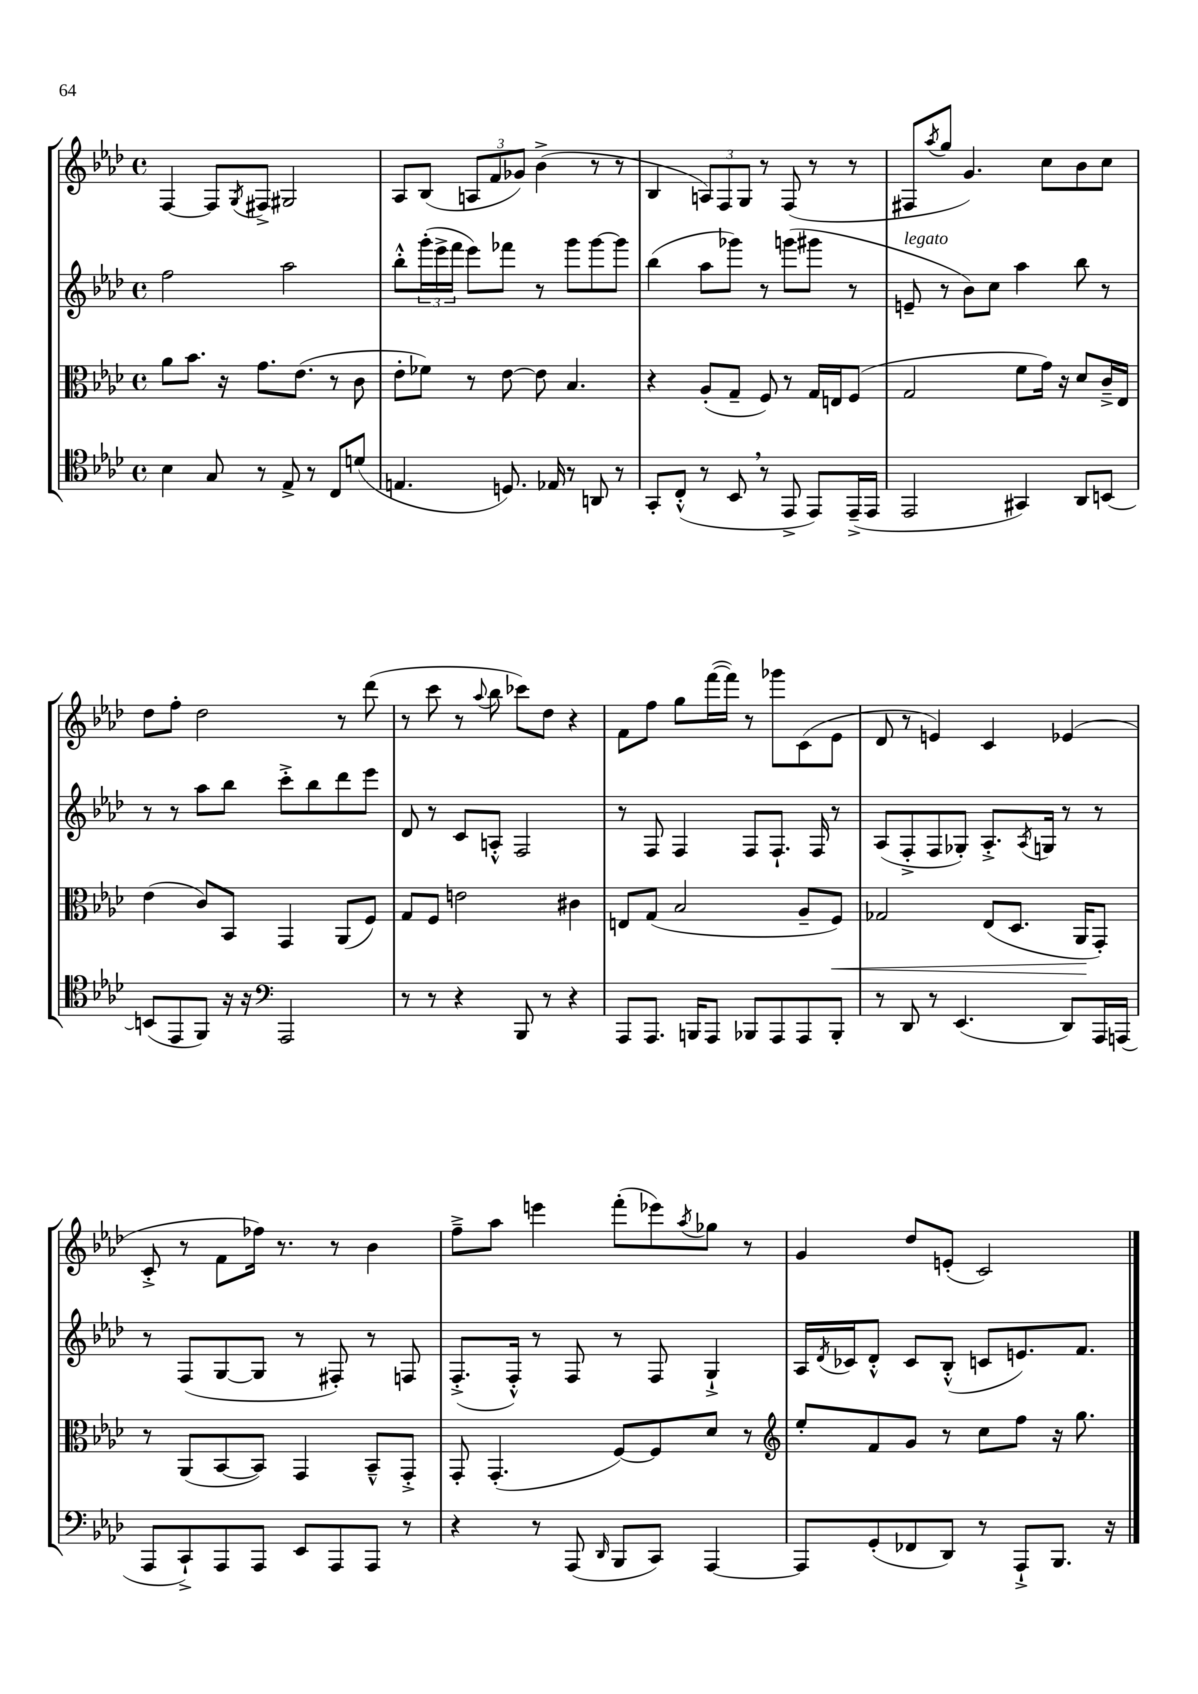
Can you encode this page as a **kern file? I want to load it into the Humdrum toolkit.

**kern	**kern	**kern	**kern
*staff4	*staff3	*staff2	*staff1
*clefC4	*clefC3	*clefG2	*clefG2
*k[b-e-a-d-]	*k[b-e-a-d-]	*k[b-e-a-d-]	*k[b-e-a-d-]
*M4/4	*M4/4	*M4/4	*M4/4
*met(c)	*met(c)	*met(c)	*met(c)
4B-\	8a-\L	2ff\	[4F/
.	8.b-\J	.	.
8G/	.	.	8F/]L
.	16r	.	.
.	.	.	8qG/
8r	8.g\L	.	8F#^/J
8E-^/	.	2aa-\	2G#/
.	(8.e-\J	.	.
8r	.	.	.
8C/L	8r	.	.
(8d/J	8c\	.	.
=	=	=	=
4.E/	8e-'\L	8bb-'^^\L	8A-/L
.	8f-\J)	(24ggg'\L	(8B-/J
.	.	24eee-^\	.
.	.	24fff\JJ	.
.	8r	8eee-\L)	12A/L
.	.	.	12f/
8.D/)	[8e-\	8fff-\J	.
.	.	.	12g-/J)
.	8e-\]	8r	(4b-^\
16E-/	.	.	.
8r	4.B-/	8ggg\L	.
8AA/	.	[8ggg\	8r
8r	.	8ggg\]J	8r
=	=	=	=
8GG'/L	4r	(4bb-\	4B-/
(8C'^^/J	.	.	.
8r	(8A-'/L	8aa-\L	12A/L)
.	.	.	12F/
8BB-/	8G~/J	8ggg-\J)	.
.	.	.	12G/J
8r	8F/)	8r	8r
8EE-^/	8r	(8ggg\L	(8F/
8EE-/L)	16G/LL	8ggg#\J	8r
.	16E/J	.	.
(16EE-~^/L	(8F/J	8r	8r
16EE-/JJ	.	.	.
=	=	=	=
2EE-/	2G/	8e~/	8F#/L
.	.	.	8qaa-/
.	.	8r	8gg/J
.	.	8b-\L)	4.g/)
.	.	8cc\J	.
4GG#/)	8f\L	4aa-\	.
.	16g\Jk)	.	8cc\L
.	16r	.	.
8AA-/L	8d-/L	8bb-\	8b-\
[8BB/J	16c~^/L	8r	8cc\J
.	16E-/JJ	.	.
=	=	=	=
(8BB/]L	(4e-\	8r	8dd-\L
8EE-/	.	8r	8ff'\J
8FF/J)	8c/L)	8aa-\L	2dd-\
16r	8BB-/J	8bb-\J	.
16r	.	.	.
*clefF4	*	*	*
2AAA-/	4GG/	8ccc'^\L	.
.	.	8bb-\	.
.	(8AA-/L	8ddd-\	8r
.	8F/J)	8eee-\J	(8ddd-\
=	=	=	=
8r	8G/L	8d-/	8r
8r	8F/J	8r	8ccc\
4r	2e\	8c/L	8r
.	.	.	8qqaa-/
.	.	8A'^^/J	8bb-\
8BBB-/	.	2F/	8ccc-\L)
8r	.	.	8dd-\J
4r	4c#\	.	4r
=	=	=	=
8AAA-/L	8E/L	8r	8f\L
8.AAA-/J	(8G/J	8F/	8ff\J
.	2B-/	4F/	8gg\L
16BBB/LK	.	.	.
8AAA-/J	.	.	([16fff\L
.	.	.	16fff\]JJ)
8BBB-/L	.	8F/L	8r
8AAA-/	.	8.F`/J	8ggg-\L
8AAA-/	8A-~/L	.	(8c\
.	.	16F/	.
8BBB-'/J	8F/J)	8r	8e-\J
=	=	=	=
8r	2G-/	(8A-/L	8d-/
8DD-/	.	8F'^/	8r
8r	.	8F/	4e/)
(4.EE-/	.	8G-'/J)	.
.	(8E-/L	8.A-'^/L	4c/
.	8.D-/J	.	.
.	.	8qA-/	.
.	.	16G/Jk	.
8DD-/L)	.	8r	(4e-/
.	16AA-/LK	.	.
16AAA-/L	8GG'/J)	8r	.
(16AAA/JJ	.	.	.
=	=	=	=
8AAA-/L	8r	8r	8c'^/
8CC`^/)	(8AA-/L	(8F/L	8r
8AAA-/	[8BB-/	[8G/	8f\L
8AAA-/J	8BB-/]J)	8G/]J	16ff-\Jk)
.	.	.	8.r
8EE-/L	4GG/	8r	.
8AAA-/	.	8F#'/)	8r
8AAA-/J	8BB-~^^/L	8r	4b-\
8r	8GG'^/J	8F/	.
=	=	=	=
4r	8GG'/	(8.F'^/L	8ff~^\L
.	(4.GG'/	.	8aa-\J
.	.	16F'^^/Jk)	.
8r	.	8r	4eee\
(8AAA-/	.	8F/	.
16qqDD-/	.	.	.
8BBB-/L	[8F/L)	8r	(8fff'\L
8CC/J)	8F/]	8F/	8eee-\)
.	.	.	8qaa-/
[4AAA-/	8d-/J	4G`^/	8gg-\J
.	8r	.	8r
=	=	=	=
*	*clefG2	*	*
8AAA-/]L	8ee-'/L	16A-/LL	4g/
.	.	8qd-/	.
.	.	16c-/J	.
(8GG'/	8f/	8d-'^^/J	.
8FF-/	8g/J	8c-/L	8dd-/L
8DD-/J)	8r	(8B-'^^/J	(8e'/J
8r	8cc\L	8c/L	2c/)
8AAA-`^/L	8ff\J	8.e/)	.
8.BBB-/J	16r	.	.
.	8.gg\	8.f/J	.
16r	.	.	.
==	==	==	==
*-	*-	*-	*-
